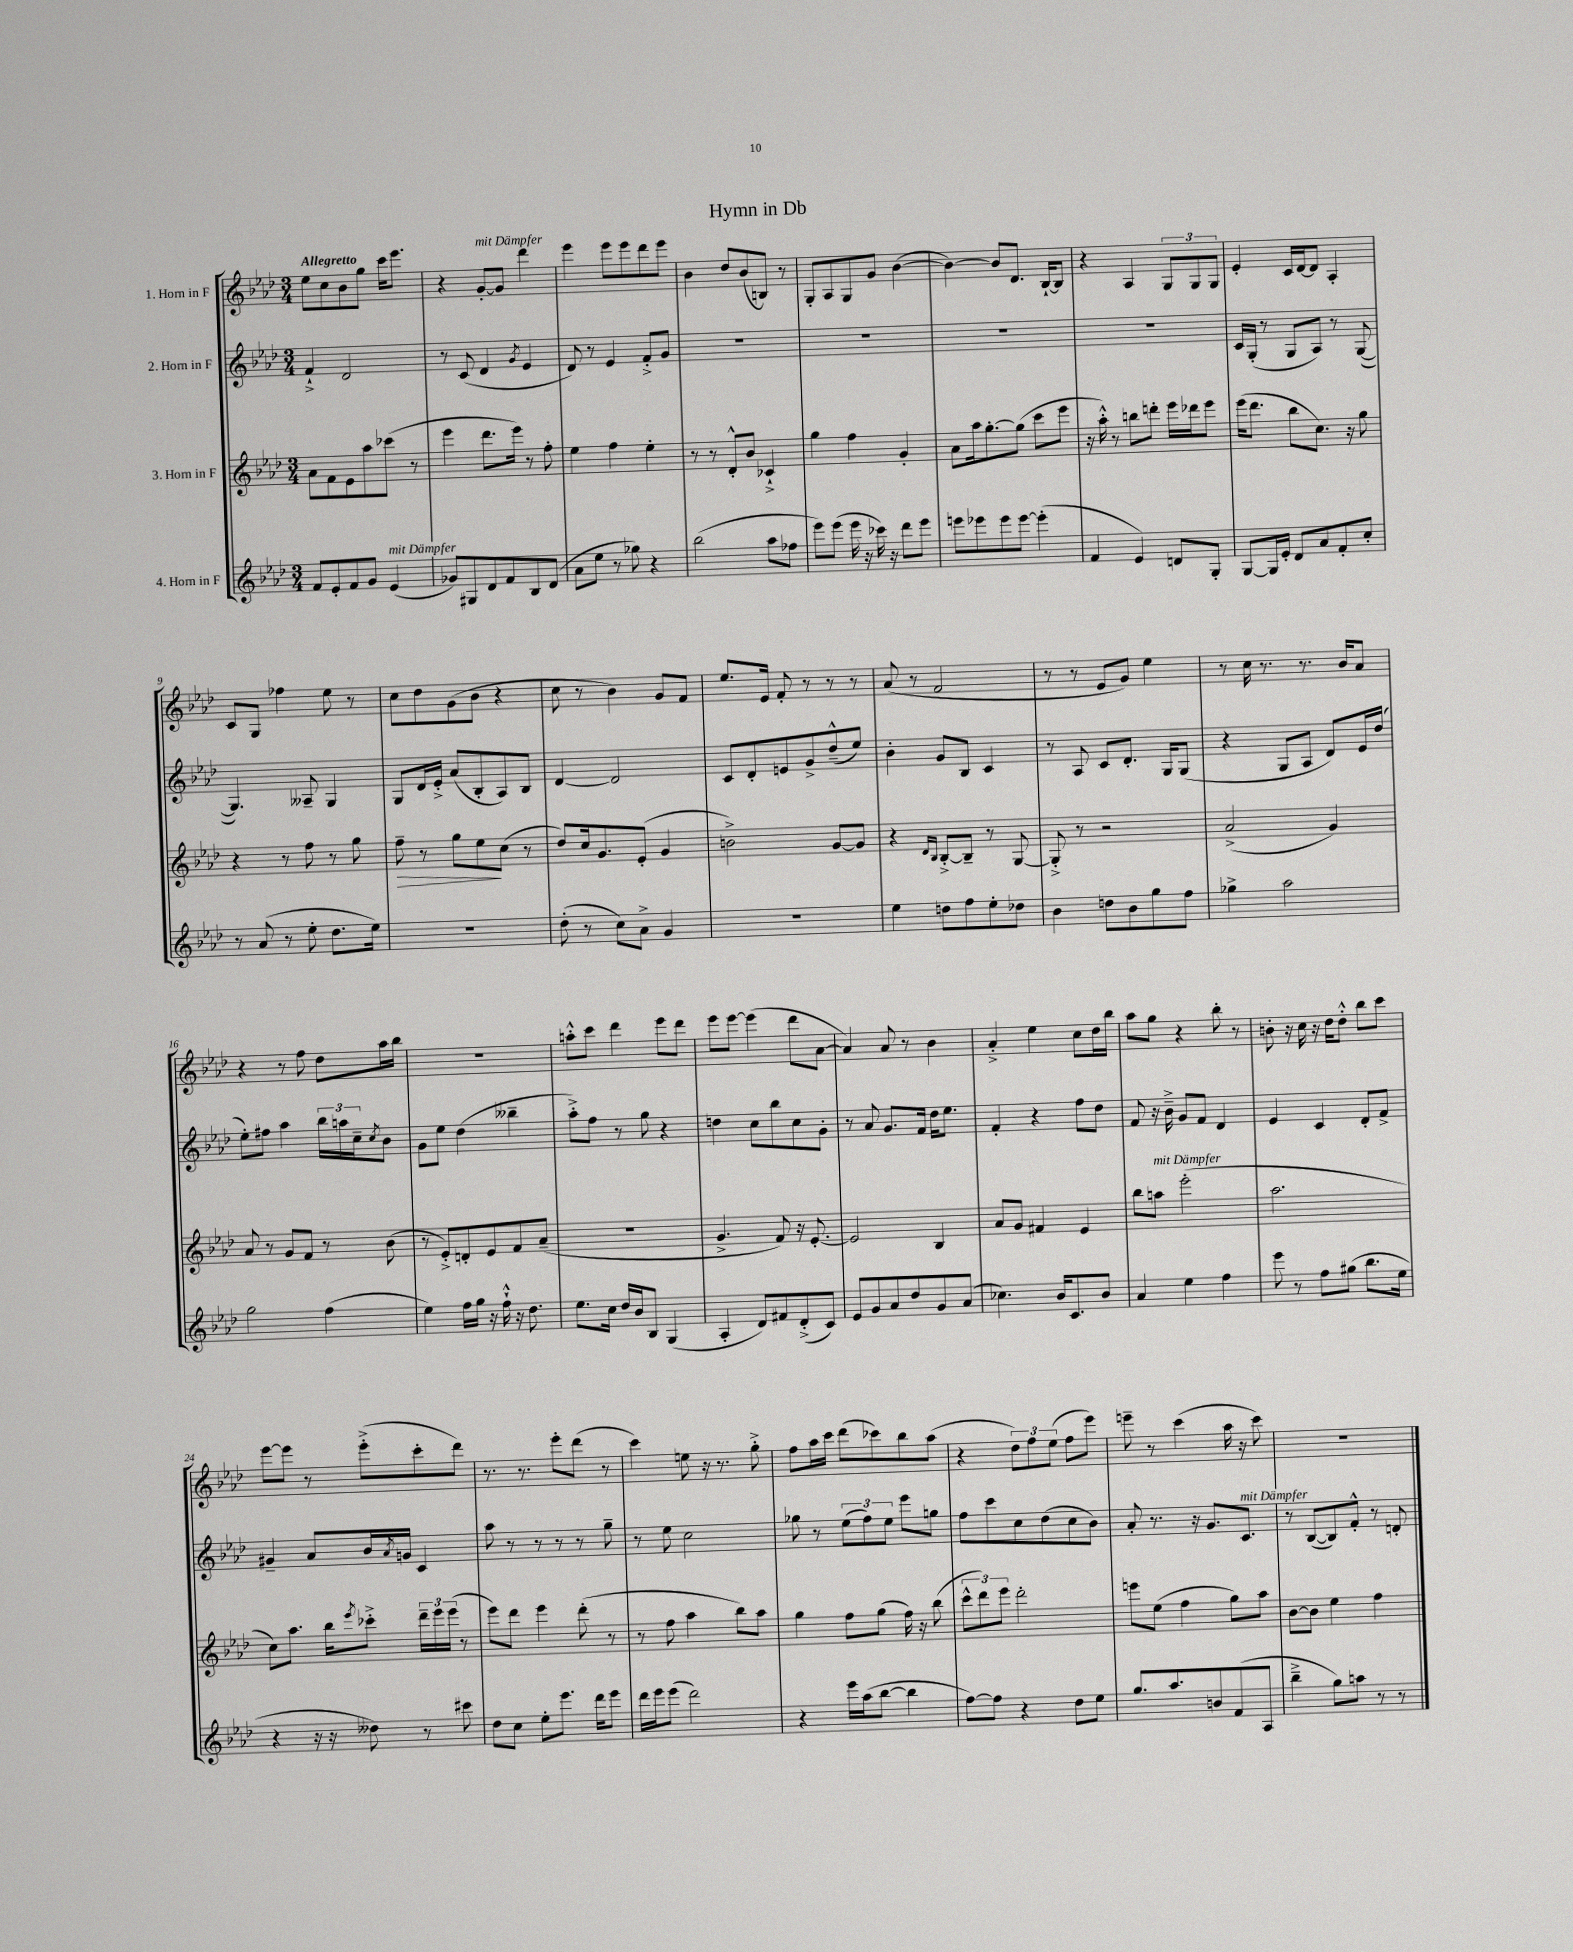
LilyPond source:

\header { title = "Hymn in Db" }
<<
\new StaffGroup <<
\new Staff = "s0" \with { instrumentName = "1. Horn in F" } {
    \clef treble \key aes \major \numericTimeSignature \time 3/4 \tempo "Allegretto"
    ees''8 c''8 bes'8 g''8 c'''16 ees'''8. |
    r4 g'8~-.^\markup { \italic "mit Dämpfer" } g'8 des'''4 |
    ees'''4 ees'''8 ees'''8 des'''8 ees'''8 |
    bes'4 des''8 bes'8( b8) r8 |
    g8-. aes8 g8 g'8 bes'4~( |
    bes'4~) bes'8 des'8. bes16~-! bes8 |
    r4 aes4 \tuplet 3/2 { g8 g8 g8 } |
    ees'4-. c'16 des'16~ des'8 aes4-. |
    c'8 g8 fes''4 ees''8 r8 |
    c''8 des''8 g'8( bes'8 r4 |
    c''8 r8 bes'4) g'8 f'8 |
    ees''8. ees'16 f'8-. r8 r8 r8 |
    aes'8( r8 f'2 |
    r8 r8 ees'8 g'8) ees''4 |
    r8 c''16 r8. r8. bes'16 aes'8 |
    r4 r8 f''8 des''8 aes''16 bes''16 |
    R2. |
    a''8-.-^ c'''8 des'''4 ees'''8 des'''8 |
    ees'''8 ees'''8~ ees'''4( des'''8 aes'8~ |
    aes'4) aes'8 r8 bes'4 |
    aes'4-.-> ees''4 c''8 des''16 bes''16 |
    aes''8 g''8 r4 bes''8-. r8 |
    b'8-. r16 c''16 r16 des''16 des''8-.-^ bes''8 c'''8 |
    ees'''8~ ees'''8 r8 ees'''8-.->( c'''8-. des'''8) |
    r8. r8. ees'''8-. des'''8( r8 |
    c'''4) e''8 r16 r8. g''8-.-> |
    f''8 aes''16 c'''16 des'''8( ces'''8) bes''8 aes''8( |
    r4 \tuplet 3/2 { des''8) f''8 ees''8( } f''8 ees'''8) |
    e'''8-- r8 c'''4( aes''16 r16 c'''8) |
    R2. \bar "|." |
}
\new Staff = "s1" \with { instrumentName = "2. Horn in F" } {
    \clef treble \key aes \major \numericTimeSignature \time 3/4
    f'4-!-> des'2 |
    r8 c'8( des'4 \acciaccatura { g'8 } ees'4 |
    des'8) r8 ees'4 f'8-.-> g'8 |
    R2. |
    R2. |
    R2. |
    R2. |
    c'16 g16-.( r8 g8 aes8) r8 g8~( |
    g4.) aeses8-- g4 |
    g8 des'16 ees'16-.-> aes'8( bes8-. aes8) bes8 |
    des'4~ des'2 |
    c'8 des'8-. e'8 g'8-> des''8---^( ees''8) |
    bes'4-. g'8 bes8 c'4 |
    r8 aes8 c'8 des'8.-. g16 g8( |
    r4 g8 aes8 des'8) ees'16 des''16( |
    ees''8-.) fis''8 aes''4 \tuplet 3/2 { bes''16 a''16 c''16-- } \acciaccatura { c''8 } bes'8 |
    g'8 ees''8 des''4( beses''4-- |
    aes''8-.->) f''8 r8 g''8 r4 |
    d''4 c''8 bes''8 c''8 g'8-. |
    r8 aes'8 g'8. f'16 des''16 ees''8. |
    f'4-. r4 f''8 des''8 |
    f'8 r16 bes'16---> g'8 f'8 des'4 |
    ees'4 c'4 des'8-. f'8-> |
    gis'4-- aes'8 bes'16 \acciaccatura { aes'8 } g'16 c'4 |
    aes''8 r8 r8 r8 r8 g''8-- |
    r8 ees''8 c''2 |
    ges''8 r8 \tuplet 3/2 { ees''8( f''8) ees''8 } ees'''8 g''8 |
    f''8 c'''8 c''8 des''8( c''8 bes'8) |
    aes'8-. r8. r16 g'8. c'8.^\markup { \italic "mit Dämpfer" } |
    r8 bes8~( bes8) f'8-.-^ r8 d'8-. \bar "|." |
}
\new Staff = "s2" \with { instrumentName = "3. Horn in F" } {
    \clef treble \key aes \major \numericTimeSignature \time 3/4
    aes'8 f'8 ees'8 aes''8 ces'''8( r8 |
    ees'''4 des'''8. ees'''16) r8 f''8-. |
    ees''4 f''4 ees''4-. |
    r8 r8 des'8-.-^ bes'8 ces'4-!-> |
    g''4 f''4 g'4-. |
    aes'8 aes''16 g''8.~-. g''8( c'''8 ees'''8 |
    r16 aes''16-.-^) r8 b''8 d'''8-. ees'''16 des'''16 ees'''8 |
    ees'''16( des'''8. bes''8 c''8.) r16 g''8 |
    r4 r8 f''8 r8 g''8 |
    f''8--\> r8 g''8 ees''8\! c''8( r8 |
    des''8) c''16 g'8. ees'8-.( g'4 |
    b'2->) g'8~ g'8 |
    r4 \grace { des'16 bes16 } bes8~-.-> bes8-- r8 g8~ |
    g8-.-> r8 r2 |
    aes'2->( g'4) |
    aes'8 r8 g'8 f'8 r8 bes'8( |
    r8 ees'8-.->) d'8-. ees'8 f'8 aes'8--( |
    R2. |
    g'4.-> f'8) r16 ees'8.~-. |
    ees'2 bes4 |
    aes'8 g'8 fis'4 ees'4 |
    bes''8 a''8^\markup { \italic "mit Dämpfer" } ees'''2-.( |
    aes''2. |
    c''8) aes''8. bes''16 \acciaccatura { ees'''8 } ces'''8-.-> \tuplet 3/2 { des'''16-- ees'''16 ees'''16( } r8 |
    ees'''8) des'''8 ees'''4 des'''8-.( r8 |
    r8 f''8 aes''4 bes''8) aes''8 |
    g''4 f''8 g''8( f''16) r16 bes''8( |
    \tuplet 3/2 { c'''8-^ des'''8) ees'''8 } des'''2-. |
    e'''8 ees''8( f''4 g''8) aes''8 |
    bes'8~ bes'8 ees''4 f''4 \bar "|." |
}
\new Staff = "s3" \with { instrumentName = "4. Horn in F" } {
    \clef treble \key aes \major \numericTimeSignature \time 3/4
    f'8 ees'8-. f'8 g'8 ees'4^\markup { \italic "mit Dämpfer" }( |
    ges'8) gis8 des'8 f'8 bes8 des'8( |
    aes'8 ees''8 r8 ges''8) r4 |
    bes''2( aes''8 fes''8 |
    ees'''8) ees'''8( ees'''16 r16 ces'''16) r16 des'''8 ees'''8 |
    e'''8 ees'''8 ees'''8 ees'''8~ ees'''4-.( |
    f'4 ees'4) d'8 g8-. |
    g8~ g16 ees'16-. des'8 aes'8 f'8-. c''8-. |
    r8 aes'8( r8 ees''8-. des''8. ees''16) |
    R2. |
    des''8-.( r8 c''8) aes'8-> g'4 |
    R2. |
    ees''4 d''8 f''8 ees''8-. des''8 |
    bes'4 d''8 bes'8 g''8 f''8 |
    ges''4-> aes''2 |
    g''2 f''4( |
    ees''4) f''16 g''16 r16 f''16-!-^ r16 des''8. |
    ees''8. c''16 des''16 bes'16 bes8 g4( |
    aes4-. des'8) fis'8 des'8-.->( c'8) |
    ees'8 g'8 aes'8 des''8 g'8 aes'8( |
    ces''4.) bes'16 c'8. bes'8 |
    aes'4 ees''4 f''4 |
    ees'''8 r8 f''8 gis''8( bes''8. ees''16 |
    r4 r16 r16 deses''8) r8 cis'''8 |
    des''8 c''8 ees''8-. ees'''8. des'''16 ees'''8 |
    des'''16 ees'''16 ees'''8( des'''2) |
    r4 ees'''16 aes''16( bes''8~ bes''4 |
    f''8~) f''8 r4 des''8 ees''8 |
    g''8. aes''8. b'8 f'8( aes8 |
    bes''4---> g''8) a''8 r8 r8 \bar "|." |
}
>>
>>
